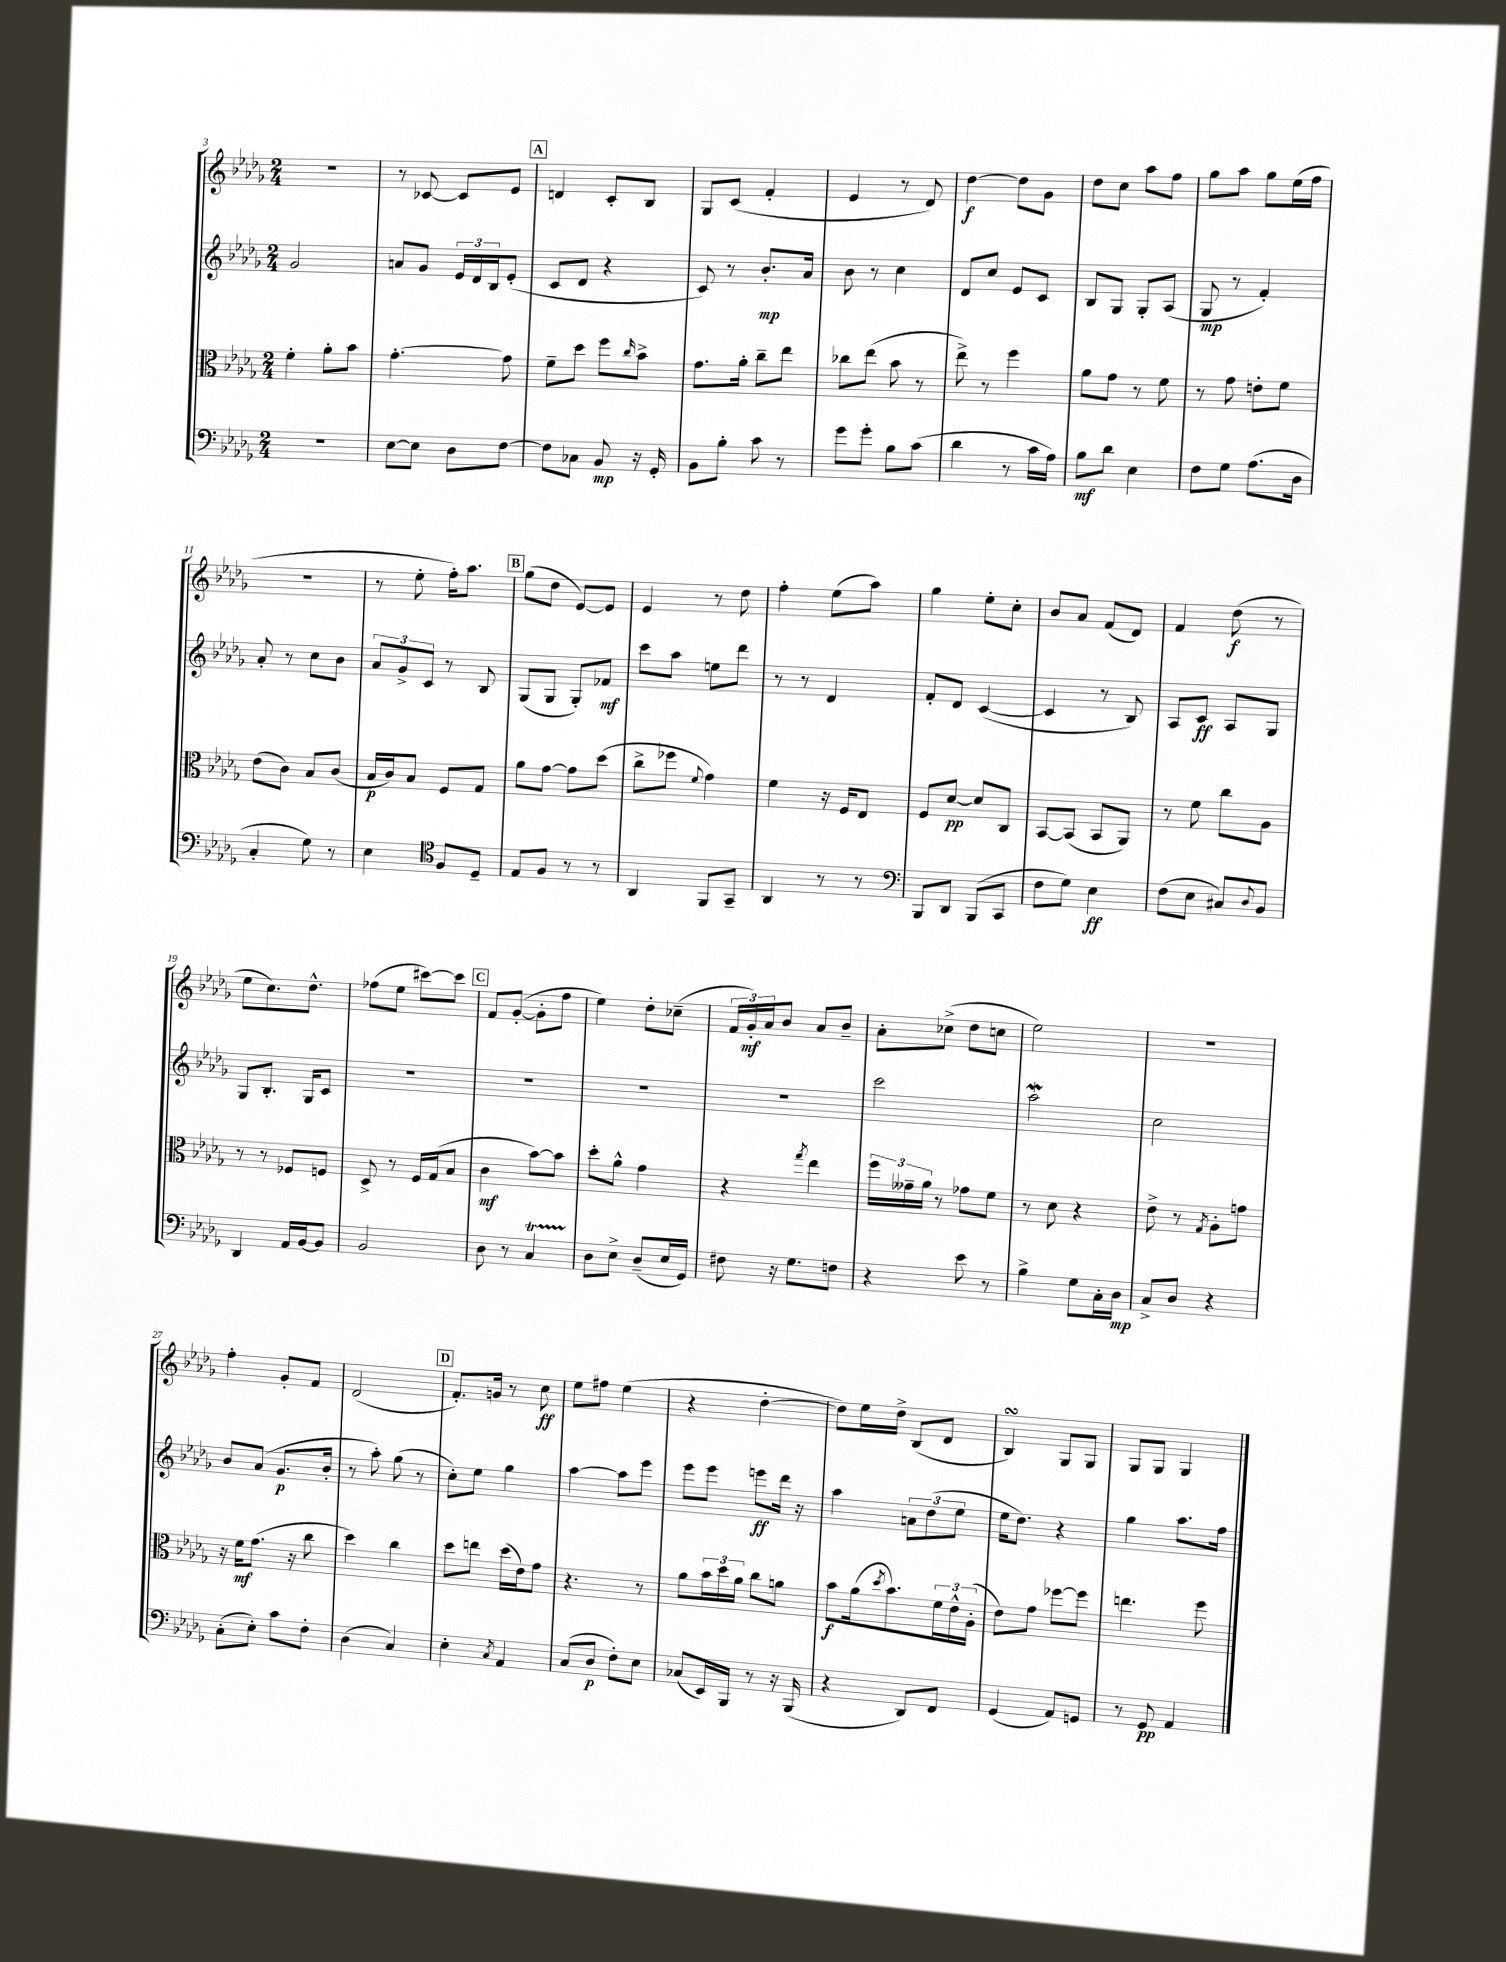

**kern	**kern	**kern	**kern
*staff4	*staff3	*staff2	*staff1
*clefF4	*clefC3	*clefG2	*clefG2
*k[b-e-a-d-g-]	*k[b-e-a-d-g-]	*k[b-e-a-d-g-]	*k[b-e-a-d-g-]
*M2/4	*M2/4	*M2/4	*M2/4
2r	4f'\	2g-/	2r
.	8a-'\L	.	.
.	8b-\J	.	.
=	=	=	=
[8E-\L	[4.g-'\	8a/L	8r
8E-\]J	.	8g-/J	[8c-/
8D-\L	.	24e-/LL	8c-/]L
.	.	24d-/	.
.	.	24B-/J	.
[8F\J	8g-\]	(8e-'/J	8e-/J
=	=	=	=
8F\]L	8f~\L	8c/L	4d/
8C-\J	8dd-\J	8d-/J	.
8BB-/	8ff\L	4r	8c'/L
.	16qqcc/	.	.
16r	8b-^\J	.	8B-/J
16GG-'/	.	.	.
=	=	=	=
8BB-\L	8.g-\L	8c/)	8G-/L
8B-'\J	.	8r	(8c/J
.	16a-'\Jk	.	.
8c\	8cc~\L	8.b-'/L	4f'/
8r	8ee-\J	.	.
.	.	16a-/Jk	.
=	=	=	=
8g-\L	8cc-\L	8b-\	4e-/
8g-'\J	(8ee-\J	8r	.
8B-\L	8b-\	4cc\	8r
(8c\J	8r	.	8d-/)
=	=	=	=
4d-\	8ee-^\)	8d-/L	[4dd-\
.	8r	8cc/J	.
8r	4ff\	8e-/L	8dd-\]L
16c\LL	.	8c/J	8g-\J
16A-\JJ)	.	.	.
=	=	=	=
8B-\L	8a-\L	8B-/L	8dd-\L
8d-\J	8g-\J	8G-/J	8cc\J
4E-\	8r	8G-'/L	8aa-\L
.	8f\	(8A-/J	8ff\J
=	=	=	=
8F\L	8r	8G-/	8gg-\L
8G-\J	8g-\	8r	8aa-\J
(8.A-\L	8e'\L	4f'/)	8gg-\L
.	8f\J	.	(16ee-\L
16D-\Jk	.	.	16ff\JJ
=	=	=	=
4C'/	(8e-\L	8a-'/	2r
.	8c\J)	8r	.
8G-\)	8B-/L	8cc\L	.
8r	(8c/J	8b-\J	.
=	=	=	=
4E-\	16B-/LL	12a-/L	8r
.	16c/J)	.	.
.	.	12g-^/	.
.	8B-/J	.	8ee-'\
.	.	12c/J	.
*clefC4	*	*	*
8F/L	8F/L	8r	16ff'\LK)
.	.	.	8.aa-\J
8D-~/J	8G-/J	8B-/	.
=	=	=	=
8E-/L	8a-\L	(8G-/L	(8gg-\L
8F/J	[8g-\J	8G-/J	8dd-\J
8r	8g-\]L	8G-'/L)	[8e-/L)
8r	(8dd-\J	8f-/J	8e-/]J
=	=	=	=
4AA-/	8cc^\L	8ccc\L	4e-/
.	8ff-\J	8aa-\J	.
.	8qqf/	.	.
8FF/L	4g-\)	8ee\L	8r
8GG-~/J	.	8ddd-\J	8dd-\
=	=	=	=
4AA-/	4f\	8r	4ff'\
.	.	8r	.
8r	16r	4d-/	(8ee-\L
.	16F/LK	.	.
8r	8E-/J	.	8aa-\J)
=	=	=	=
*clefF4	*	*	*
8BBB-/L	8F/L	8f'/L	4gg-\
8DD-/J	[8d-/J	8d-/J	.
(8BBB-/L	8d-/]L	([4c/	8ee-'\L
8CC/J	8C/J	.	8cc'\J
=	=	=	=
8F\L	[8BB-/L	4c/]	8b-/L
8G-\J)	(8BB-/]J	.	8a-/J
4E-\	8BB-/L	8r	(8f/L
.	8AA-/J)	8B-/)	8d-/J)
=	=	=	=
(8F\L	8r	8A-/L	4f/
8E-\J	8f\	8c/J	.
8C#/L)	8cc\L	8A-/L	(8dd-\
8qqD-/	.	.	.
8BB-/J	8A-\J	8G-/J	8r
=	=	=	=
4DD-/	8r	8G-/L	8ee-\L
.	8r	8.B-'/J	8.cc\)
16AA-/LL	8F-/L	.	.
[16BB-/J	.	16G-/LK	8.dd-^^\J
8BB-/]J	8F/J	8c/J	.
=	=	=	=
2BB-/	8D-^/	2r	(8ff-\L
.	8r	.	8ee-\J
.	16F/LL	.	[8ccc#\L)
.	(16G-/J	.	.
.	8B-/J	.	8ccc#\]J
=	=	=	=
8D-\	4c\	2r	8f/L
8r	.	.	([8g-'/J
4C/	[8b-\L)	.	8g-'\]L
.	8b-\]J	.	8ff\J
=	=	=	=
8D-\L	8dd-'\L	2r	4ee-\)
8E-^\J	8a-^^\J	.	.
(8D-~/L	4g-\	.	8dd-'\L
16E-/L	.	.	(8cc-~\J
16GG-/JJ)	.	.	.
=	=	=	=
8F#\	4r	2r	24f/LL
.	.	.	24g-'/)
.	.	.	24a-/J
16r	.	.	8b-/J
8.G-\L	.	.	.
.	8qgg-/	.	.
.	4ee-\	.	8a-/L
8F\J	.	.	8b-~/J
=	=	=	=
4r	24ff\LL	2ccc\	8a-'\L
.	24g--~\	.	.
.	24a-\JJ	.	.
.	8r	.	(8cc-^\J
8e-\	8g-\L	.	8dd-\L
8r	8f\J	.	8cc\J
=	=	=	=
4B-^\	8r	2aa-\	2ee-\)
.	8d-\	.	.
8G-\L	4r	.	.
16C'\L	.	.	.
16D-\JJ	.	.	.
=	=	=	=
8C^/L	8e-^\	2cc\	2r
8D-/J	8r	.	.
.	8qG-/	.	.
4r	8A-'\L	.	.
.	8g\J	.	.
=	=	=	=
(8C'\L	16r	8b-/L	4ff'\
.	16f\LK	.	.
8E-'\J)	(8.g-\J	(8a-/J	.
8c\L	.	8.g-/L	8g-'/L
.	16r	.	.
8F'\J	8cc\	.	8f/J
.	.	16b-'/Jk	.
=	=	=	=
(4D-\	4dd-\)	8r	(2d-/
.	.	8aa-'\)	.
4C/)	4cc\	(8gg-\	.
.	.	8r	.
=	=	=	=
4E-'\	8dd-\L	8cc'\L)	8.f'/L)
.	8ee\J	8ee-\J	.
.	.	.	16g/Jk
8qC/	.	.	.
4AA-/	(16dd-\LL	4gg-\	8r
.	16e-\J)	.	.
.	8g-\J	.	8cc\
=	=	=	=
(8C/L	4.r	[4aa-\	8ee-\L
8D-/J	.	.	8ff#\J
8F'\L)	.	8aa-\]L	(4ee-\
8E-\J	8r	8eee-\J	.
=	=	=	=
(8C-/L	8a-\L	8eee-\L	4r
16EE-/L)	24b-\L	8eee-\J	.
.	24dd-\	.	.
16BBB-/JJ	.	.	.
.	24a-\JJ	.	.
8r	8cc\L	8eee\L	[4dd-'\
16r	8a\J	16ddd-\Jk	.
(16BBB-/	.	16r	.
=	=	=	=
4r	8b-\L	4aa-\	8dd-\]L)
.	(16a-\k	.	16ee-\L
.	8qdd-/	.	.
.	8.b-\)	.	16dd-^\JJ
8DD-/L)	.	12a\L	(8B-/L
.	.	(12dd-\	.
8FF/J	24f\L	.	8d-/J
.	24e-^^\	12ee-\J	.
.	(24A-'\JJ	.	.
=	=	=	=
(4GG-/	8e-\L)	16ee-\LK	4B-/)
.	.	8.dd-\J)	.
.	8g-\J	.	.
8AA-/L)	[8ff-\L	4r	8G-/L
8GG/J	8ff-\]J	.	8G-/J
=	=	=	=
8r	4.ee\	4gg-\	8G-/L
8GG-/	.	.	8G-/J
4AA-/	.	8.aa-\L	4G-/
.	8ff\	.	.
.	.	16ff\Jk	.
==	==	==	==
*-	*-	*-	*-
